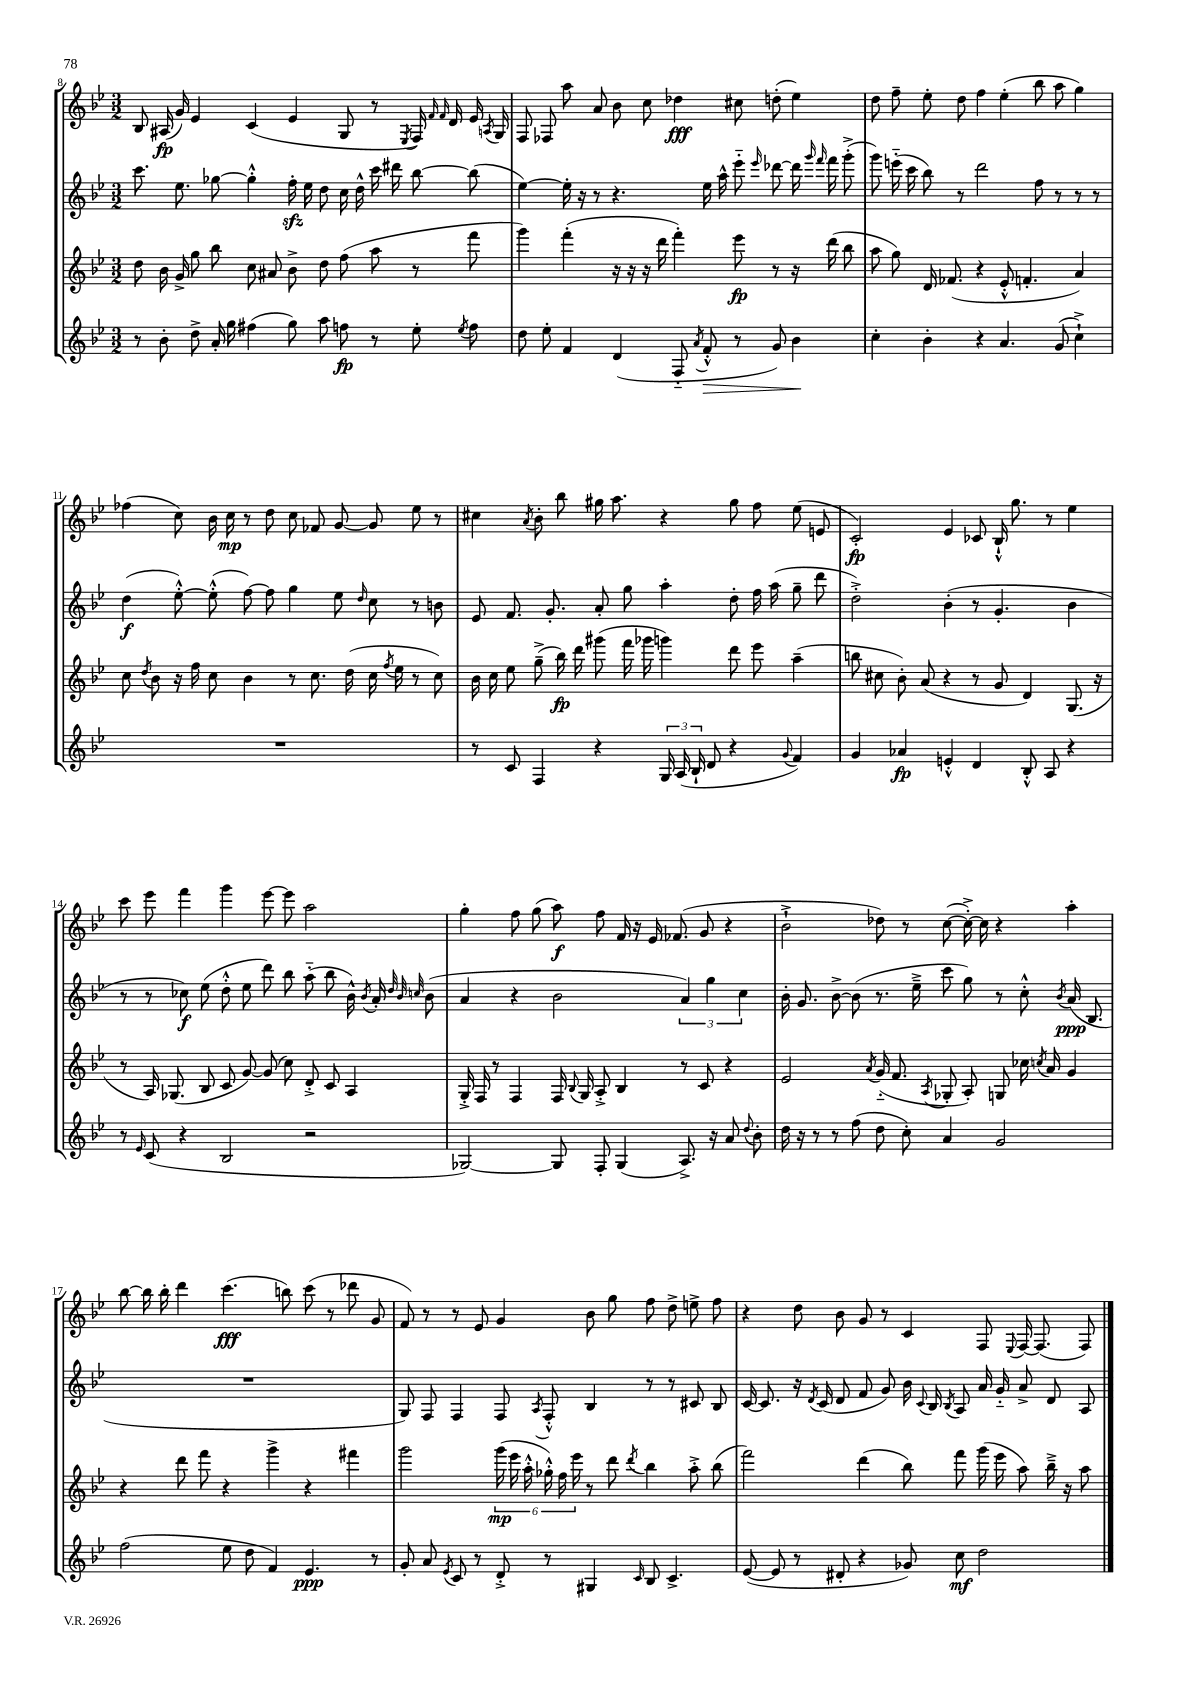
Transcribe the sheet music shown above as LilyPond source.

<<
\new StaffGroup <<
\new Staff = "s0" {
    \clef treble \key bes \major \numericTimeSignature \time 3/2
    \autoBeamOff bes8 ais16\fp( g'16) ees'4 c'4( ees'4 g8 r8 \acciaccatura { ees8 } f16) \grace { f'16 f'16 } d'16 ees'16 \acciaccatura { a8 } g16 |
    f8 fes8 a''8 a'8 bes'8 c''8 des''4\fff cis''8 d''8-.( ees''4) |
    d''8 f''8-- ees''8-. d''8 f''4 ees''4-.( bes''8 a''8 g''4) |
    fes''4( c''8) bes'16 c''16\mp r8 d''8 c''8 fes'8 g'8~ g'8 ees''8 r8 |
    cis''4 \acciaccatura { a'8 } bes'8-. bes''8 gis''16 a''8. r4 gis''8 f''8 ees''8( e'8 |
    c'2-.\fp) ees'4 ces'8 bes16-!-^ g''8. r8 ees''4 |
    c'''8 ees'''8 f'''4 g'''4 ees'''8~ ees'''8 a''2 |
    g''4-. f''8 g''8( a''8\f) f''8 f'16 r16 ees'16 fes'8.( g'8 r4 |
    bes'2-!-> des''8) r8 c''8~( c''16~-.->) c''16 r4 a''4-. |
    bes''8~ bes''16 bes''16-. d'''4 c'''4.\fff( b''8) c'''8( r8 des'''8 g'8 |
    f'8) r8 r8 ees'8 g'4 bes'8 g''8 f''8 d''8-> e''8-> f''8 |
    r4 d''8 bes'8 g'8 r8 c'4 f8 \appoggiatura { ees8 } f16~ f8.( f8) \bar "|." |
}
\new Staff = "s1" {
    \clef treble \key bes \major \numericTimeSignature \time 3/2
    \autoBeamOff c'''8. ees''8. ges''8~ ges''4-.-^ f''16-.\sfz ees''16 d''8 c''16 d''16-^ c'''16 dis'''16 bes''8~ bes''8( |
    ees''4~) ees''16-. r16 r8 r4. ees''16 a''16-^ ees'''8-_ \grace { ees'''16 } des'''8~ des'''16 \grace { g'''16 f'''16 } f'''16 g'''8-.->( |
    g'''8) e'''16-_( c'''16 bes''8) r8 d'''2 f''8 r8 r8 r8 |
    d''4\f( ees''8~-.-^) ees''8-.-^( f''8~) f''8 g''4 ees''8 \grace { d''16 } c''8 r8 b'8 |
    ees'8 f'8. g'8.-. a'8-. g''8 a''4-. d''8-. f''16 a''16( g''8-- d'''8 |
    d''2-.->) bes'4-.( r8 g'4.-. bes'4 |
    r8 r8 ces''8\f) ees''8( d''8-.-^ ees''8 d'''8) bes''8 a''8-_( bes''8 bes'16-^) \acciaccatura { bes'8 } a'16-. \grace { d''32 bes'32 c''32 } bes'8( |
    a'4 r4 bes'2 \tuplet 3/2 { a'4) g''4 c''4 } |
    bes'16-. g'8. bes'8~-> bes'8( r8. ees''16---> c'''8 g''8) r8 c''8-.-^ \acciaccatura { bes'8 } a'16\ppp( bes8. |
    R1. |
    g8) f8 f4 f8 \acciaccatura { a8 } f8-.-^ bes4 r8 r8 cis'8 bes8 |
    c'16~ c'8. r16 \acciaccatura { d'8 } c'16( d'8 f'8 g'8) bes'16 \appoggiatura { c'8 } bes16 \acciaccatura { bes8 } a8 a'16 g'16-_ a'8-> d'8 a8 \bar "|." |
}
\new Staff = "s2" {
    \clef treble \key bes \major \numericTimeSignature \time 3/2
    \autoBeamOff d''8 bes'16 g'16-> g''8 bes''8 c''8 ais'8 bes'8-> d''8 f''8( a''8 r8 f'''8 |
    g'''4) f'''4-.( r16 r16 r16 d'''16 f'''4-.) ees'''8\fp r8 r16 d'''16( bes''8 |
    a''8 g''8) d'16 fes'8.( r4 ees'8-.-^ f'4.-. a'4) |
    c''8 \acciaccatura { d''8 } bes'8 r16 f''16 c''8 bes'4 r8 c''8. d''16( c''16 \acciaccatura { f''8 } ees''16 r8 c''8) |
    bes'16 c''16 ees''8 g''8--->( bes''16\fp) d'''16 gis'''8( f'''16 ges'''16 g'''4) d'''8 ees'''8 a''4--( |
    b''8 cis''8 bes'8-.) a'8( r4 r8 g'8 d'4) g8.( r16 |
    r8 a16) ges8.( bes8 c'8 g'8~) g'8( c''8) d'8-.-> c'8 a4 |
    g16-.-> f16 r8 f4 f16 \appoggiatura { bes8 } g16 a8-.-> bes4 r8 c'8 r4 |
    ees'2 \acciaccatura { a'8 } g'16-_( f'8. \acciaccatura { a8 } ges8-. a8-.) g8 ces''16 \acciaccatura { c''8 } a'16 g'4 |
    r4 d'''8 f'''8 r4 g'''4-> r4 fis'''4 |
    g'''2 \tuplet 6/4 { g'''16\mp( ees'''16 a''16-.-^ ges''16-.-^) f''16 ees'''16 } r8 d'''8 \acciaccatura { d'''8 } bes''4 a''8-.-> bes''8( |
    f'''2) d'''4( bes''8) f'''8 g'''16( ees'''16 a''8) bes''16---> r16 a''8 \bar "|." |
}
\new Staff = "s3" {
    \clef treble \key bes \major \numericTimeSignature \time 3/2
    \autoBeamOff r8 bes'8-. d''8-> a'16-. g''16 fis''4( g''8) a''8 f''8\fp r8 ees''8-. \acciaccatura { ees''8 } f''8 |
    d''8 ees''8-. f'4 d'4( f8-_ \acciaccatura { a'8 } f'8-.-^\> r8 g'8) bes'4\! |
    c''4-. bes'4-. r4 a'4. g'8( c''4-!->) |
    R1. |
    r8 c'8 f4 r4 \tuplet 3/2 { g16 a16( bes16-! } d'8 r4 \appoggiatura { g'8 } f'4) |
    g'4 aes'4\fp e'4-.-^ d'4 bes8-.-^ a8 r4 |
    r8 \grace { ees'16 } c'8( r4 bes2 r2 |
    ges2~) ges8 f8-. ges4( a8.->) r16 a'8 \appoggiatura { d''8 } bes'8-. |
    d''16 r16 r8 r8 f''8( d''8 c''8-.) a'4 g'2 |
    f''2( ees''8 d''8 f'4) ees'4.\ppp r8 |
    g'8-. a'8 \acciaccatura { ees'8 } c'8 r8 d'8-.-> r8 gis4 \grace { c'16 } bes8 c'4.-> |
    ees'8~( ees'8 r8 dis'8-. r4 ges'8) c''8\mf d''2 \bar "|." |
}
>>
>>
\layout { \context { \Score currentBarNumber = #8 } }
